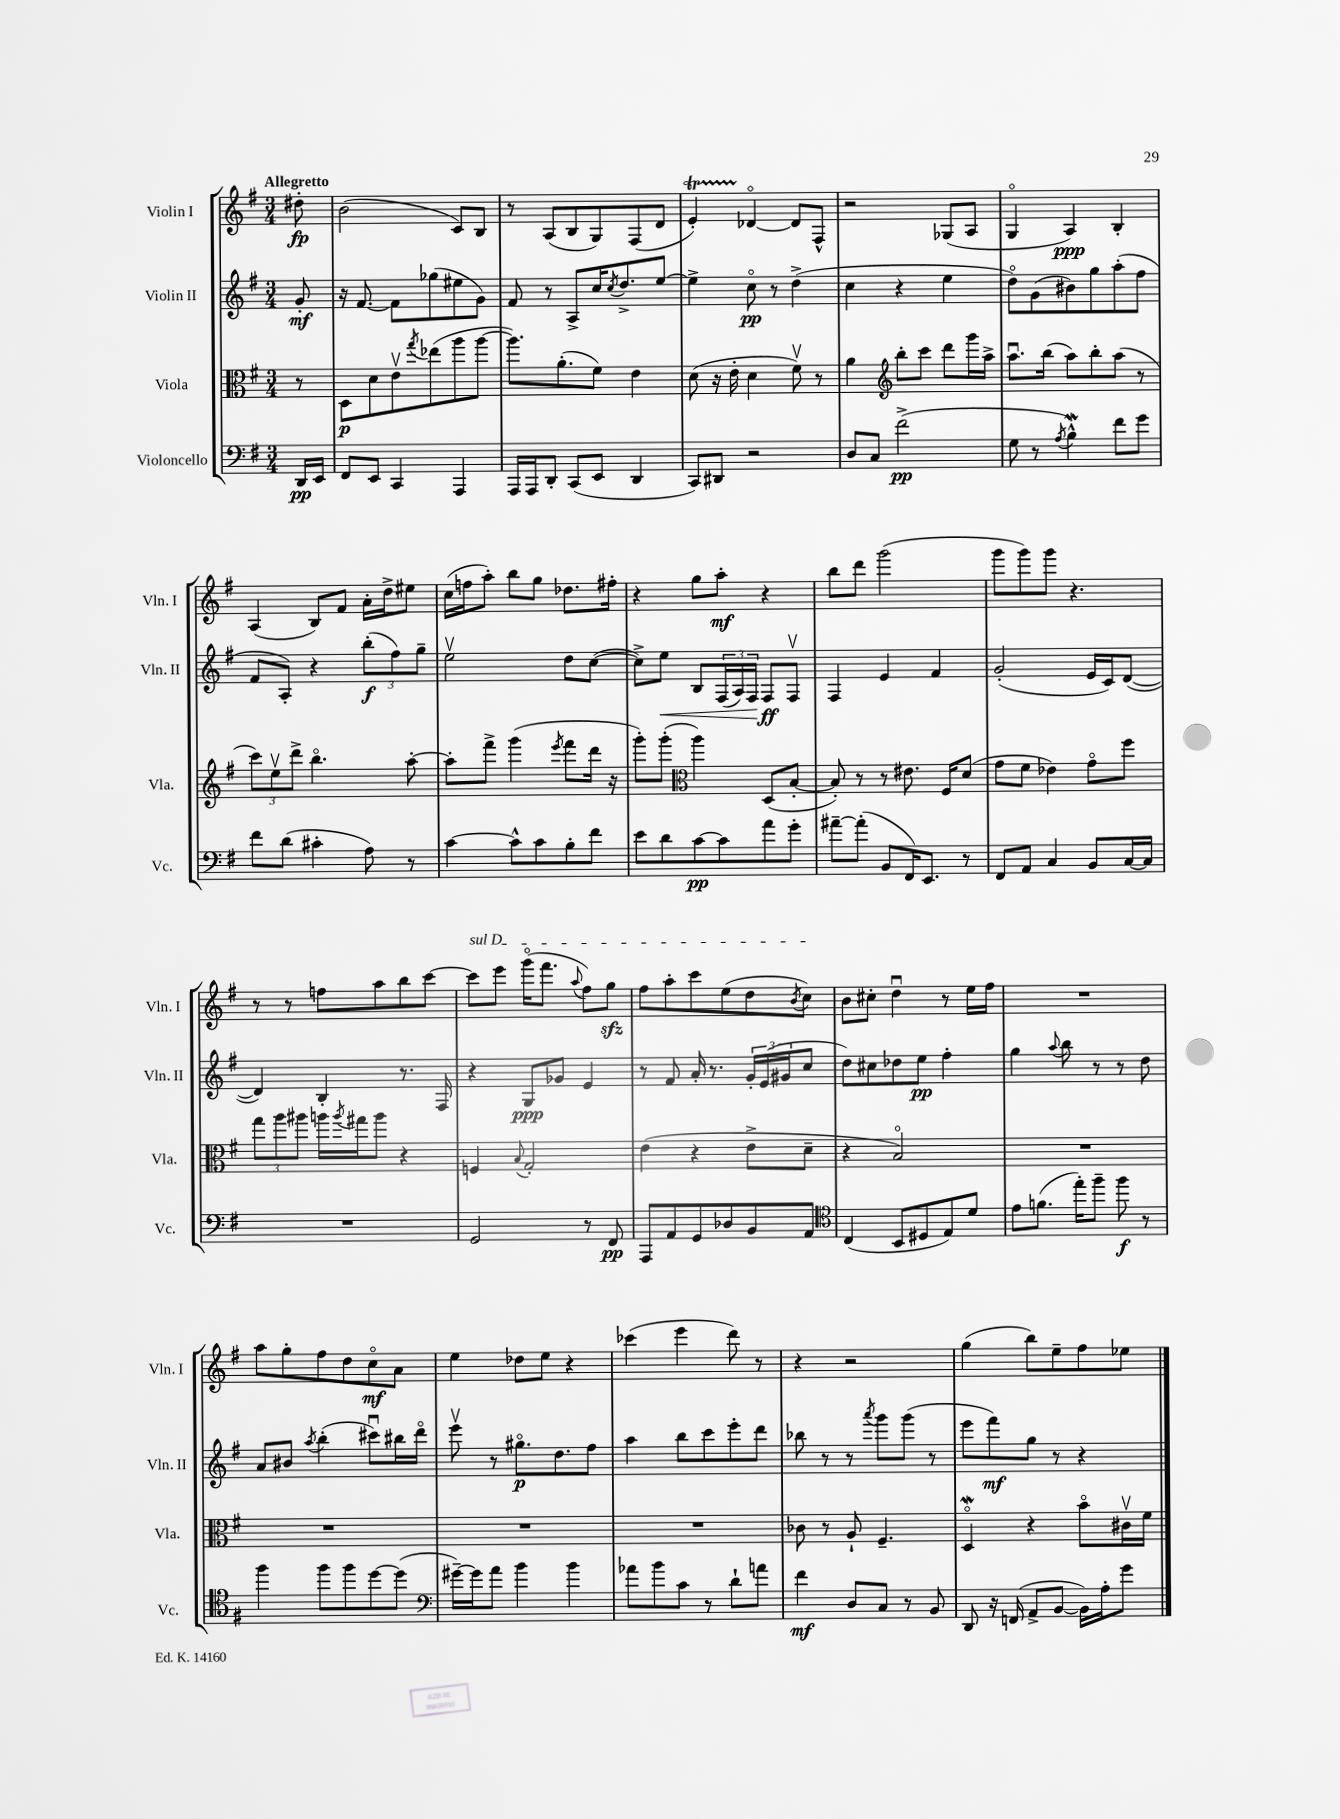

**kern	**kern	**kern	**kern
*staff4	*staff3	*staff2	*staff1
*clefF4	*clefC3	*clefG2	*clefG2
*k[f#]	*k[f#]	*k[f#]	*k[f#]
*M3/4	*M3/4	*M3/4	*M3/4
16DD/LL	8r	8g'/	8dd#'\
16EE/JJ	.	.	.
=	=	=	=
8FF#/L	8D\L	16r	(2b\
.	.	[8.f#/	.
8EE/J	8d\	.	.
4CC/	8ev\	8f#\]L	.
.	8qgg/	.	.
.	(8ee-\	(8gg-\	.
4AAA/	8aa\	8ee#\	8c/L)
.	[8aa\J	8g\J)	8B/J
=	=	=	=
16AAA/LL	8.aa\]L)	8f#/	8r
16AAA/J	.	.	.
8DD'/J	.	8r	(8A/L
.	(8.a'\	.	.
(8CC/L	.	8A^/L	8B/
8EE/J	8f#\J)	16cc/K	8G/)
.	.	8qcc/	.
.	.	8.dd^/	.
4DD/	4e\	.	(8F#/
.	.	[8ee/J	8d/J
=	=	=	=
8CC/L)	(8d\	4ee^\]	4e'/)
8DD#/J	16r	.	.
.	16e'\	.	.
2r	4d\	8cco\	[4d-o/
.	.	8r	.
.	8f#v\)	(4dd^\	8d-/]L
.	8r	.	8F#^^/J
=	=	=	=
8D/L	4a\	4cc\	2r
8C/J	.	.	.
*	*clefG2	*	*
(2f#^\	8bb'\L	4r	.
.	8ccc\J	.	.
.	8ddd\L	4ee\	(8G-/L
.	16ggg\L	.	8A/J
.	16aa^\JJ	.	.
=	=	=	=
8G\	8.aau\L	8ddo\L)	4Go/
8r	.	(8g\	.
.	(16bb\Jk	.	.
8qA/	.	.	.
4B^^\)	8aa\L)	8b#\)	4A/)
.	8bb'\	8gg\	.
8f#\L	(8aa\J	(8aa'\	4B'/
8g\J	8r	8ff#\J	.
=	=	=	=
8f#\L	12ccc\L)	8f#/L	(4A/
.	12eev\	.	.
(8d\J	.	8A'/J)	.
.	12ddd^\J	.	.
4c#'\	4.bbo\	4r	8B/L)
.	.	.	8f#/J
8A\)	.	(12bb'\L	16a'\LL
.	.	.	16dd^\J
.	.	12ff#\)	.
8r	[8aa'\	.	8ee#\J
.	.	12gg~\J	.
=	=	=	=
[4c\	8aa'\]L	2eev\	(16cc\LL
.	.	.	16ff\J
.	8fff#^\J	.	8aa'\J)
8c^^\]L	(4ggg\	.	8bb\L
8c\	.	.	8gg\J
.	8qeee/	.	.
8B'\	8fff#\L	8dd\L	8.dd-\L
8f#\J	16ddd\Jk	([8cc\J	.
.	16r	.	16ff#'\Jk
=	=	=	=
8e\L	8ggg'\L)	8cc^\]L)	4r
8d\	(8ggg'\J	8ee\J	.
*	*clefC3	*	*
[8c\	4aa\)	8B/L	8gg\L
8c\]	.	(24F#/L	8aa'\J
.	.	24A/)	.
.	.	24F#/JJ	.
8a\	(8D/L	8F#/L	4r
8g'\J	[8B'/J	8F#v/J	.
=	=	=	=
[8a#~\L	8B'/])	4F#/	8bb\L
(8a#'\]J	8r	.	8ddd\J
8BB/L	8r	4e/	(2ggg\
16FF#/K)	8.e#\	.	.
8.EE/J	.	.	.
.	.	4f#/	.
.	16F#/LK	.	.
8r	(8d/J	.	.
=	=	=	=
8FF#/L	8g\L	(2g'/	8ggg\L
8AA/J	8f#\J	.	8ggg\)
4C/	4e-\)	.	8ggg\J
.	.	.	4.r
8BB/L	8go\L	16e/LL	.
.	.	16c/J)	.
[16C/L	8ff#\J	([8d/J	.
16C/]JJ	.	.	.
=	=	=	=
2.r	12gg\L	4d/])	8r
.	12aa\	.	.
.	.	.	8r
.	12aa#\J	.	.
.	16aa\LL	4B'/	8ff\L
.	8qaa/	.	.
.	16gg#\J	.	.
.	8aa\J	.	8aa\
.	4r	8.r	8bb\
.	.	.	[8ccc\J
.	.	16F#/	.
=	=	=	=
2GG/	4F/	4r	8ccc\]L
.	.	.	8eee\J
.	8qqB/	.	.
.	2G'/	8G/L	(16gggo\LK
.	.	.	8.fff#\J
.	.	8g-/J	.
.	.	.	8qqaa/
8r	.	4e/	8ff#\L)
8FF#/	.	.	8gg\J
=	=	=	=
8AAA/L	(4e\	8r	8ff#\L
8AA/	.	8f#/	8aa'\
8GG/	4r	16a'/	8ccc\
.	.	8.r	.
8D-/	.	.	(8ee\
8BB/	8e^\L	24g'/LL	8dd\
.	.	(24e/	.
.	.	24g#/J	.
.	.	.	8qb/
8AA/J	8d~\J	8cc/J	8cc\J)
=	=	=	=
*clefC4	*	*	*
(4C/	4r	8dd\L)	8b\L
.	.	8cc#\	8cc#'\J
8BB/L	2Bo/)	8dd-\	4ddu\
8D#/	.	8ee\J	.
8E/)	.	4ff#'\	8r
8d/J	.	.	16ee\LL
.	.	.	16ff#\JJ
=	=	=	=
8e\L	2.r	4gg\	2.r
(8.f\J	.	.	.
.	.	8qqaa/	.
.	.	8bb\	.
16ee'\LK)	.	.	.
8ff#~\J	.	8r	.
8ff#\	.	8r	.
8r	.	8dd\	.
=	=	=	=
4ff#\	2.r	8a/L	8aa\L
.	.	8b#/J	8gg'\
.	.	8qaa/	.
8ff#\L	.	(4bb'\	8ff#\
8ff#\	.	.	8dd\
[8dd\	.	8ccc#u\L)	8cco\
(8dd\]J	.	16bb#\L	8a\J
.	.	16dddo\JJ	.
=	=	=	=
*clefF4	*	*	*
[16g#~\LL)	2.r	8eeev\	4ee\
16g#\]J	.	.	.
8a\J	.	8r	.
4b\	.	8.gg#o\L	8dd-\L
.	.	.	8ee\J
.	.	8.dd\	.
4b\	.	.	4r
.	.	8ff#\J	.
=	=	=	=
8a-\L	2.r	4aa\	(4ccc-\
8b\	.	.	.
8c\J	.	8bb\L	4eee\
8r	.	8ccc\	.
8d`\L	.	8eee'\	8ddd\)
8a\J	.	8ddd\J	8r
=	=	=	=
4f#\	8c-\	8bb-\	4r
.	8r	8r	.
8D/L	8A`/	8r	2r
.	.	8qaaa/	.
8C/J	4.F#~/	8ggg\L	.
8r	.	(8ggg\J	.
8BB/	.	8r	.
=	=	=	=
8DD/	4Do/	8eee\L	(4gg\
16r	.	8fff#\)	.
(16FF/	.	.	.
8AA^/L	4r	8gg\J	8bb\L)
[8BB/J	.	8r	8ee~\
16BB\]LL)	8bo\L	4r	8ff#\
16A'\J	.	.	.
8g\J	16c#v\L	.	8ee-\J
.	16f#\JJ	.	.
==	==	==	==
*-	*-	*-	*-
